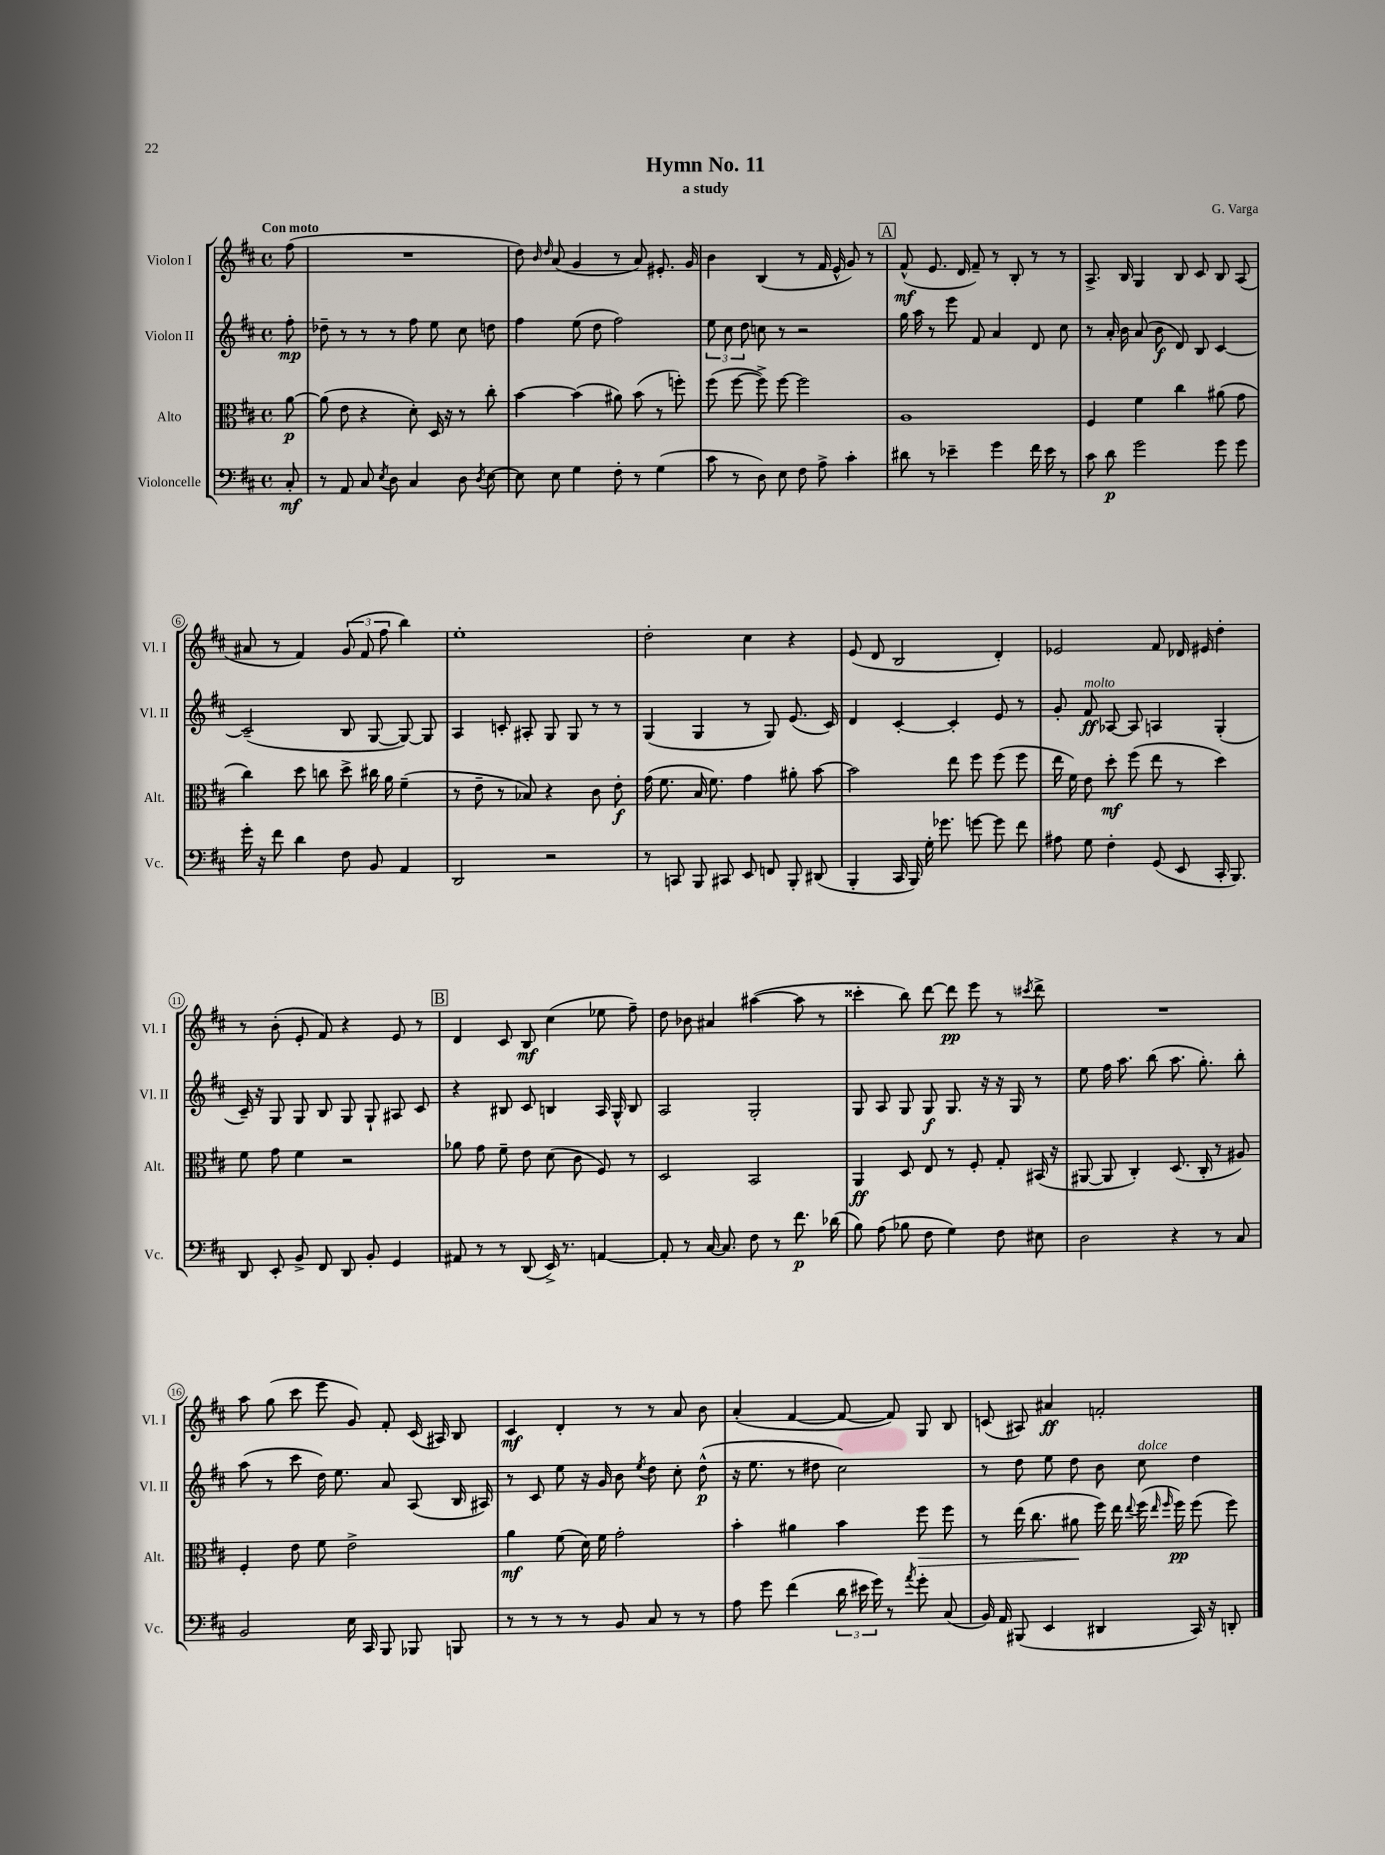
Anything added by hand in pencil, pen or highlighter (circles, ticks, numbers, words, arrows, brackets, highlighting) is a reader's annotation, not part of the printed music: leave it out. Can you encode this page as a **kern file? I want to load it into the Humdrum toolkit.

**kern	**dynam	**kern	**dynam	**kern	**dynam	**kern	**dynam
*part4	*part4	*part3	*part3	*part2	*part2	*part1	*part1
*staff4	*staff4	*staff3	*staff3	*staff2	*staff2	*staff1	*staff1
*I"Violoncelle	*	*I"Alto	*	*I"Violon II	*	*I"Violon I	*
*I'Vc.	*	*I'Alt.	*	*I'Vl. II	*	*I'Vl. I	*
*clefF4	*	*clefC3	*	*clefG2	*	*clefG2	*
*k[f#c#]	*	*k[f#c#]	*	*k[f#c#]	*	*k[f#c#]	*
*M4/4	*	*M4/4	*	*M4/4	*	*M4/4	*
*met(c)	*	*met(c)	*	*met(c)	*	*met(c)	*
=	=	=	=	=	=	=	=
!	!	!	!	!	!	!LO:TX:a:B:t=Con moto	!
8C#'/	mf	[8a\	p	8ff#'\	mp	(8ff#\	.
=1	=1	=1	=1	=1	=1	=1	=1
8r	.	(8a\]	.	8dd-X~\	.	1r	.
8AA/	.	8e\	.	8r	.	.	.
8C#/	.	4r	.	8r	.	.	.
8qE/	.	.	.	.	.	.	.
8D\	.	.	.	8r	.	.	.
4C#/	.	8d'\)	.	8ff#\	.	.	.
.	.	16D/	.	8ee\	.	.	.
.	.	16r	.	.	.	.	.
8D\	.	8r	.	8cc#\	.	.	.
8qD/	.	.	.	.	.	.	.
[8E\	.	8cc#'\	.	8ddn\	.	.	.
=2	=2	=2	=2	=2	=2	=2	=2
8E\]	.	[4b\	.	4ff#\	.	8dd\)	.
.	.	.	.	.	.	16qqb/	.
.	.	.	.	.	.	16qqdd/	.
8E\	.	.	.	.	.	(8a/	.
4G\	.	(4b\]	.	(8ee\	.	4g/	.
.	.	.	.	8dd\	.	.	.
8F#'\	.	8a#X\)	.	2ff#\)	.	8r	.
8r	.	(8b\	.	.	.	8a/)	.
(4G\	.	8r	.	.	.	8.e#X'/	.
.	.	8ffn'\)	.	.	.	.	.
.	.	.	.	.	.	16g/	.
=3	=3	=3	=3	=3	=3	=3	=3
8c#\	.	(8ff#\	.	12ee\	.	4b\	.
.	.	.	.	12cc#\	.	.	.
8r	.	[8ff#\	.	.	.	.	.
.	.	.	.	12dd\	.	.	.
8D\)	.	8ff#^\])	.	8ccn\	.	(4B/	.
8E\	.	[8ff#\	.	8r	.	.	.
8F#\	.	2ff#\]	.	2r	.	8r	.
8A^\	.	.	.	.	.	16f#/	.
.	.	.	.	.	.	16e^^/	.
4c#'\	.	.	.	.	.	8g/)	.
.	.	.	.	.	.	8r	.
!!LO:REH:place=s1:t=A
=4	=4	=4	=4	=4	=4	=4	=4
8d#X\	.	1A	.	16gg\	.	(8f#^^/	mf
.	.	.	.	16aa\	.	.	.
8r	.	.	.	8r	.	8.e/	.
4e-X~\	.	.	.	8eee\	.	.	.
.	.	.	.	.	.	16d/	.
.	.	.	.	8f#/	.	8f#~/)	.
4g\	.	.	.	4a/	.	8r	.
.	.	.	.	.	.	8B'/	.
16f#\	.	.	.	8d/	.	8r	.
16e-\	.	.	.	.	.	.	.
8r	.	.	.	8cc#\	.	8r	.
=5	=5	=5	=5	=5	=5	=5	=5
8c#\	.	4F#/	.	8r	.	8.A^/	.
8d\	p	.	.	16a'/	.	.	.
.	.	.	.	16b\	.	16B/	.
2g\	.	4f#\	.	(8a/	.	4G/	.
.	.	.	.	8b\	f	.	.
.	.	4cc#\	.	8d/)	.	8B/	.
.	.	.	.	8B/	.	8c#/	.
8g\	.	(8a#X\	.	[4c#/	.	8B/	.
8g\	.	8g\	.	.	.	(8A/	.
!!LO:LB:g=z
=6	=6	=6	=6	=6	=6	=6	=6
16g'\	.	4cc#\)	.	(2c#~/]	.	8a#X/	.
16r	.	.	.	.	.	.	.
8f#\	.	.	.	.	.	8r	.
4d\	.	8dd\	.	.	.	4f#/)	.
.	.	8ccn\	.	.	.	.	.
8F#\	.	8dd^\	.	8B/	.	(12g/	.
.	.	.	.	.	.	12f#/	.
8BB/	.	16cc#X\	.	[8G/	.	.	.
.	.	.	.	.	.	12ff#\	.
.	.	16a\	.	.	.	.	.
4AA/	.	(4f#~\	.	8G/_)	.	4bb\)	.
.	.	.	.	8G/]	.	.	.
=7	=7	=7	=7	=7	=7	=7	=7
2DD/	.	8r	.	4A/	.	1ee'	.
.	.	8e~\	.	.	.	.	.
.	.	8r	.	8cn'/	.	.	.
.	.	8B-X/)	.	8A#X'/	.	.	.
2r	.	4r	.	8G/	.	.	.
.	.	.	.	8G/	.	.	.
.	.	8c#\	.	8r	.	.	.
.	.	8e'\	f	8r	.	.	.
=8	=8	=8	=8	=8	=8	=8	=8
8r	.	(16g\	.	(4G/	.	2dd'\	.
.	.	8.f#\	.	.	.	.	.
8CCn/	.	.	.	.	.	.	.
8BBB/	.	16B/	.	4G/	.	.	.
.	.	8.f#\)	.	.	.	.	.
8CC#X/	.	.	.	.	.	.	.
8EE/	.	4g\	.	8r	.	4cc#\	.
8FFn/	.	.	.	8G/)	.	.	.
8BBB'/	.	8a#X'\	.	(8.e/	.	4r	.
(8DD#X/	.	[8b\	.	.	.	.	.
.	.	.	.	16c#/)	.	.	.
=9	=9	=9	=9	=9	=9	=9	=9
4BBB'/	.	2b\]	.	4d/	.	(8e/	.
.	.	.	.	.	.	8d/	.
16CC#/	.	.	.	[4c#'/	.	2B/	.
16BBB/)	.	.	.	.	.	.	.
16G'\	.	.	.	.	.	.	.
8.g-X\	.	.	.	.	.	.	.
.	.	8ee\	.	4c#'/]	.	.	.
[8gn\	.	8ff#\	.	.	.	.	.
8g\]	.	(8ff#\	.	8e/	.	4d'/)	.
8f#\	.	8ff#\	.	8r	.	.	.
=10	=10	=10	=10	=10	=10	=10	=10
8A#X\	.	16ee\	.	8g'/	.	2e-X/	.
.	.	16f#\)	.	.	.	.	.
!	!	!	!	!LO:TX:a:i:t=molto	!	!	!
8G\	.	8e\	.	8f#/	ff	.	.
4F#'\	.	8dd'\	mf	[8A-X/	.	.	.
.	.	(8ff#\	.	8A-/]	.	.	.
(8GG/	.	8ee\	.	4An/	.	8f#/	.
8EE/	.	8r	.	.	.	16d-X/	.
.	.	.	.	.	.	16e#X/	.
16CC#'/	.	4dd\)	.	(4G'/	.	4dd'\	.
8.BBB/)	.	.	.	.	.	.	.
!!LO:LB:g=z
=11	=11	=11	=11	=11	=11	=11	=11
8DD/	.	8f#\	.	16c#~/)	.	8r	.
.	.	.	.	16r	.	.	.
8EE'/	.	8g\	.	8G/	.	(8b'\	.
8BB^/	.	4f#\	.	8G/	.	8e'/	.
8FF#/	.	.	.	8B/	.	8f#/)	.
8DD/	.	2r	.	8G/	.	4r	.
8BB'/	.	.	.	8G`/	.	.	.
4GG/	.	.	.	8A#X/	.	8e/	.
.	.	.	.	8c#/	.	8r	.
!!LO:REH:place=s1:t=B
=12	=12	=12	=12	=12	=12	=12	=12
8AA#X/	.	8a-X\	.	4r	.	4d/	.
8r	.	8g\	.	.	.	.	.
8r	.	8f#~\	.	8B#X/	.	8c#/	.
(8DD/	.	8e\	.	8c#/	.	8B/	mf
16EE^/)	.	(8d\	.	4Bn/	.	(4cc#\	.
8.r	.	.	.	.	.	.	.
.	.	8c#\	.	.	.	.	.
[4AAn/	.	8F#/)	.	16A/	.	8ee-X\	.
.	.	.	.	16G^^/	.	.	.
.	.	8r	.	8B/	.	8ff#~\)	.
=13	=13	=13	=13	=13	=13	=13	=13
8AA'/]	.	2D/	.	2A/	.	8dd\	.
8r	.	.	.	.	.	8b-X\	.
[16C#/	.	.	.	.	.	4a#X/	.
8.C#/]	.	.	.	.	.	.	.
8F#\	.	2BB/	.	2G'/	.	([4aa#X\	.
8r	.	.	.	.	.	.	.
8.f#\	p	.	.	.	.	8aa#\]	.
.	.	.	.	.	.	8r	.
(16d-X\	.	.	.	.	.	.	.
=14	=14	=14	=14	=14	=14	=14	=14
8B\)	.	4AA/	ff	8G/	.	4ccc##X'\	.
(8A\	.	.	.	8A/	.	.	.
8B-X\	.	8D/	.	8G/	.	8bb\)	.
8F#\	.	8E/	.	8G/	f	[8ddd\	.
4G\)	.	8r	.	8.G/	.	8ddd\]	pp
.	.	8F#'/	.	.	.	8eee\	.
.	.	.	.	16r	.	.	.
8F#\	.	8G'/	.	16r	.	8r	.
.	.	.	.	16G/	.	.	.
.	.	.	.	.	.	8qccc#X/	.
8E#X\	.	(16BB#X/	.	8r	.	8ddd^\	.
.	.	16r	.	.	.	.	.
=15	=15	=15	=15	=15	=15	=15	=15
2D\	.	[8AA#X/	.	8ee\	.	1r	.
.	.	8AA#/]	.	16ff#\	.	.	.
.	.	.	.	8.aa\	.	.	.
.	.	4C#'/)	.	.	.	.	.
.	.	.	.	(8bb\	.	.	.
4r	.	(8.D/	.	8.aa\	.	.	.
.	.	16C#'/	.	8.gg'\)	.	.	.
8r	.	8r	.	.	.	.	.
8C#/	.	8A#X/)	.	8bb'\	.	.	.
!!LO:LB:g=z
=16	=16	=16	=16	=16	=16	=16	=16
2BB/	.	4F#'/	.	(8aa\	.	8aa\	.
.	.	.	.	8r	.	(8gg\	.
.	.	8e\	.	8ccc#\	.	8ccc#\	.
.	.	8f#\	.	16dd\)	.	8eee\	.
.	.	.	.	8.ee\	.	.	.
16E\	.	2e^\	.	.	.	8g/)	.
16CC#/	.	.	.	.	.	.	.
8BBB/	.	.	.	8a/	.	8f#'/	.
8BBB-X/	.	.	.	(8A/	.	(16c#/	.
.	.	.	.	.	.	16A#X/)	.
8BBBn/	.	.	.	16B/	.	8B/	.
.	.	.	.	16A#X/)	.	.	.
=17	=17	=17	=17	=17	=17	=17	=17
8r	.	4a\	mf	8r	.	4c#/	mf
8r	.	.	.	8c#/	.	.	.
8r	.	(8f#\	.	8ee\	.	4d'/	.
8r	.	16d\)	.	16r	.	.	.
.	.	16f#\	.	16g/	.	.	.
8BB/	.	2g'\	.	8b\	.	8r	.
.	.	.	.	8qee/	.	.	.
8C#/	.	.	.	8dd\	.	8r	.
8r	.	.	.	8cc#'\	.	8a/	.
8r	.	.	.	(8dd^^\	p	8b\	.
=18	=18	=18	=18	=18	=18	=18	=18
8A\	.	4b'\	.	16r	.	(4a'/	.
.	.	.	.	8.ee\	.	.	.
8g\	.	.	.	.	.	.	.
(4f#\	.	4a#X\	.	8r	.	[4f#/	.
.	.	.	.	8dd#X\	.	.	.
24d\	.	4b\	.	2cc#\)	.	8f#/_	.
24e#X\	.	.	.	.	.	.	.
24g\)	.	.	.	.	.	.	.
8r	.	.	.	.	.	8f#/])	.
8qa/	.	.	.	.	.	.	.
!	!	!	!LO:HP:b	!	!	!	!
8g'\	.	8ff#\	>	.	.	8G/	.
(8C#/	.	8ff#\	.	.	.	8B/	.
=19	=19	=19	=19	=19	=19	=19	=19
16BB/)	.	8r	.	8r	.	(8cn/	.
16AA/	.	.	.	.	.	.	.
(8BBB#X/	.	(16ee\	.	8dd\	.	8A#X/)	.
.	.	8.cc#\	.	.	.	.	.
4EE/	.	.	.	8ee\	.	4a#X/	ff
.	.	8a#X\	.	8dd\	.	.	.
4DD#X/	.	16ff#\)	]	8b\	.	2fn'/	.
.	.	16ee\	.	.	.	.	.
.	.	8qqee/	.	.	.	.	.
!	!	!	!	!LO:TX:a:i:t=dolce	!	!	!
.	.	(16ff#\	.	8cc#\	.	.	.
.	.	16qqee/	.	.	.	.	.
.	.	16qqff#/	.	.	.	.	.
.	.	16ff#\)	pp	.	.	.	.
16CC#/)	.	(8ff#\	.	4dd\	.	.	.
16r	.	.	.	.	.	.	.
8DDn'/	.	8ff#\)	.	.	.	.	.
==	==	==	==	==	==	==	==
*-	*-	*-	*-	*-	*-	*-	*-
